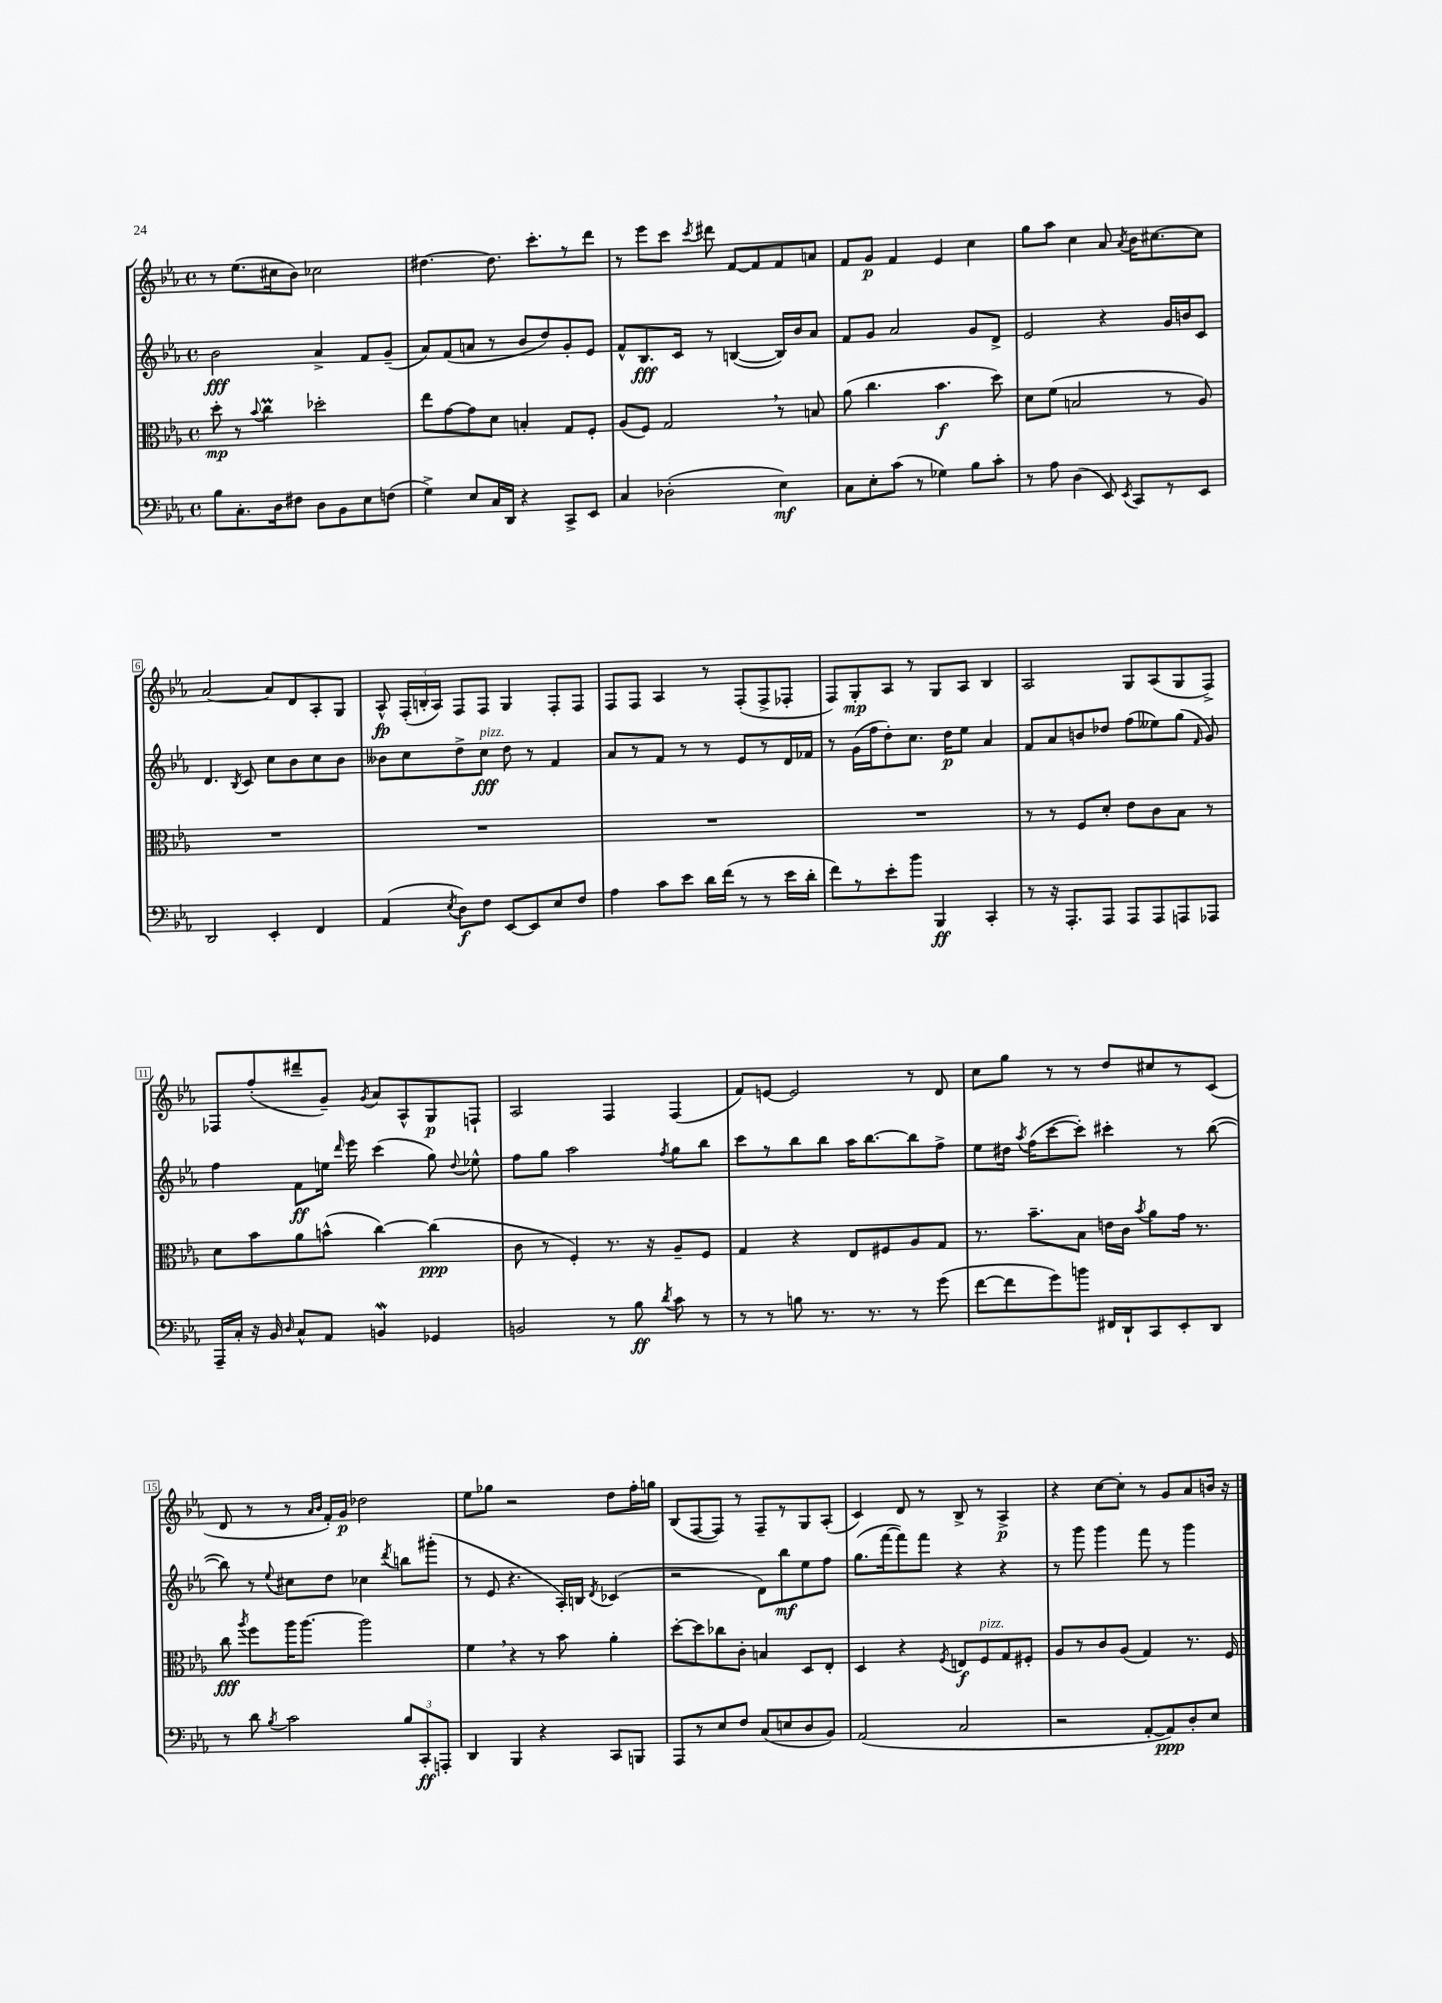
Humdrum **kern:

**kern	**kern	**kern	**kern
*staff4	*staff3	*staff2	*staff1
*clefF4	*clefC3	*clefG2	*clefG2
*k[b-e-a-]	*k[b-e-a-]	*k[b-e-a-]	*k[b-e-a-]
*M4/4	*M4/4	*M4/4	*M4/4
*met(c)	*met(c)	*met(c)	*met(c)
8B-	8dd'	2b-	8r
8.C'	8r	.	(8.ee-
.	8qqb-	.	.
.	4cc	.	.
16D	.	.	16cc#
8F#	.	.	8b-)
8D	2dd-'	4a-^	2cc-
8BB-	.	.	.
8E-	.	8f	.
(8F	.	(8g~	.
=	=	=	=
4G^)	8ee-	8a-)	[4.dd#
.	[8g	(8f	.
8E-	8g]	8a	.
16C	8d	8r	8.dd#]
16DD	.	.	.
4r	4B'	8b-	.
.	.	.	8.ccc'
.	.	8dd)	.
8CC^	8G	8g'	8r
8EE-	8F'	8e-	8ddd
=	=	=	=
4C	(8A-	8f^^	8r
.	8F)	8.B-	8eee-
(2D-'	2G	.	8ccc
.	.	16c	.
.	.	.	8qccc
.	.	8r	8ddd#
.	.	([4B	[8f
.	.	.	8f]
4E-)	8r	16B])	8f
.	.	16b-	.
.	8B	8a-	8a
=	=	=	=
8C	(8a-	8f	8f
8E-'	4.cc	8g	8g
(8c	.	2a-	4f
8r	.	.	.
4G-)	4.b-	.	4e-
8B-	.	8g	4cc
8c'	8dd)	8d^	.
=	=	=	=
8r	8d	2e-	8gg
8A-	(8f	.	8aa-
(4D	2B	.	4cc
8EE-)	.	4r	8a-
8qEE-	.	.	8qa-
8CC	.	.	16b-
.	.	.	[8.cc#
8r	8r	16g	.
.	.	16b	.
8EE-	8A-)	8c	8cc#]
=	=	=	=
2DD	1r	4.d	[2a-
.	.	8qB-	.
.	.	8c	.
4EE-'	.	8cc	8a-]
.	.	8b-	8d
4FF	.	8cc	8A-'
.	.	8b-	8G
=	=	=	=
(4AA-	1r	8b--	8A-^^
.	.	8cc	(24F'
.	.	.	24B'
.	.	.	24A-)
8qE-	.	.	.
8D)	.	8dd^	8F
8F	.	8cc	8F
[8EE-	.	8dd	4G
8EE-]	.	8r	.
8E-	.	4f	8F'
8F	.	.	8F
=	=	=	=
4A-	1r	8a-	8F
.	.	8r	8F
8c	.	8f	4A-
8e-	.	8r	.
16d	.	8r	8r
(16f	.	.	.
8r	.	8e-	(8F'
8r	.	8r	8F^
16e-	.	16d	8F-'
16d'	.	16f-	.
=	=	=	=
8f)	1r	8r	8F)
8r	.	(16g	8G'
.	.	16ff	.
8e-'	.	8dd')	8A-
8b-	.	8.cc	8r
4BBB-	.	.	8G
.	.	16dd	.
.	.	8ee-	8A-
4CC'	.	4a-	4B-
=	=	=	=
8r	8r	8f	2A-
16r	8r	8a-	.
8.AAA-'	.	.	.
.	8F	8b	.
8AAA-	8d'	8dd-	.
8AAA-	8e-	(8ff	8G
8AAA-	8c	8ee--)	(8A-
8AAA	8B-	(8gg	8G
.	.	16qqf	.
8AAA-	8r	8g)	8F^)
=	=	=	=
16AAA-~	8d	4ff	8F-
16C'	.	.	.
16r	8b-	.	(8ff'
16BB-	.	.	.
16qqD	.	.	.
8C^^	8a-	8f	8ddd#~
8AA-	(8b^^	16ee	8g~)
.	.	16qqddd	.
.	.	16eee-	.
.	.	.	8qg
4BB	[4cc)	(4ccc	8a-
.	.	.	8A-^^
4GG-	(4cc]	8gg)	8G
.	.	8qqdd	.
.	.	8ee-^^	8F`
=	=	=	=
2BB	8c	8ff	2A-
.	8r	8gg	.
.	4F')	2aa-	.
8r	8.r	.	4F
8B-	.	.	.
.	16r	.	.
8qd	.	8qff	.
8c	8A-~	8gg	(4F
8r	8F	8bb-	.
=	=	=	=
8r	4G	8ccc	8f)
8r	.	8r	[8e
8B	4r	8bb-	2e]
8.r	.	8bb-	.
.	8E-	16aa-	.
8.r	.	[8.bb-	.
.	8F#	.	.
8r	8A-	8bb-]	8r
(8g	8G	8ff^	8d
=	=	=	=
[8f	8.r	8ee-	8cc
8f]	.	16dd#	8gg
.	.	8qaa-	.
.	8.b-~	(16ff	.
8g)	.	[8ccc	8r
8b	8B-	8ccc'])	8r
16FF#	16e	4ccc#'	8dd
16DD`	16c	.	.
.	8qb-	.	.
8CC	8a-	.	8cc#
8EE-'	16g	8r	8r
.	8.r	.	.
8DD	.	([8bb-	(8c
=	=	=	=
8r	8cc	8bb-])	8d
.	8qaa-	.	.
8d	8ff	8r	8r
8qB-	.	8qqee-	.
2c	16aa-	8cc#	8r
.	[8.aa-	.	.
.	.	.	16qqa-
.	.	.	16qqb-
.	.	8dd	16f')
.	.	.	16g
.	2aa-]	4cc-	2dd-
.	.	8qddd	.
12B-	.	8bb	.
12CC'	.	.	.
.	.	(8ggg#'	.
12AAA'	.	.	.
=	=	=	=
4DD	4f	8r	8ee-
.	.	8e-	8gg-
4BBB-	4r	4.r	2r
4r	8r	.	.
.	8b-	16A-')	.
.	.	16B	.
.	.	8qd	.
8CC	4a-'	(4c-	8dd
8BBB	.	.	16ff'
.	.	.	16gg
=	=	=	=
8AAA-	[8dd'	2r	(8B-
8r	8dd]	.	[8F
8E-	8cc-	.	8F])
8F	8c'	.	8r
(8C	4B	8d)	8F~
8E	.	8bb-	8r
8D	8D	8ee-	8G
8BB-)	8E-'	8ff	(8A-'
=	=	=	=
(2AA-	4D	(8.gg	4c)
.	.	[16fff	.
.	4r	8fff])	8d
.	.	8fff	8r
.	8qF	.	.
2C	8E	4r	8B-^
.	8F	.	8r
.	8G	4r	4A-^
.	8F#'	.	.
=	=	=	=
2r	8A-	8r	4r
.	8r	8ggg	.
.	8c	4ggg	[8cc
.	(8A-	.	8cc']
[8AA-'	4G)	8fff	8r
8AA-])	.	8r	8g
8D'	8.r	4ggg	8a-
8E-	.	.	16b
.	16F	.	16r
==	==	==	==
*-	*-	*-	*-
